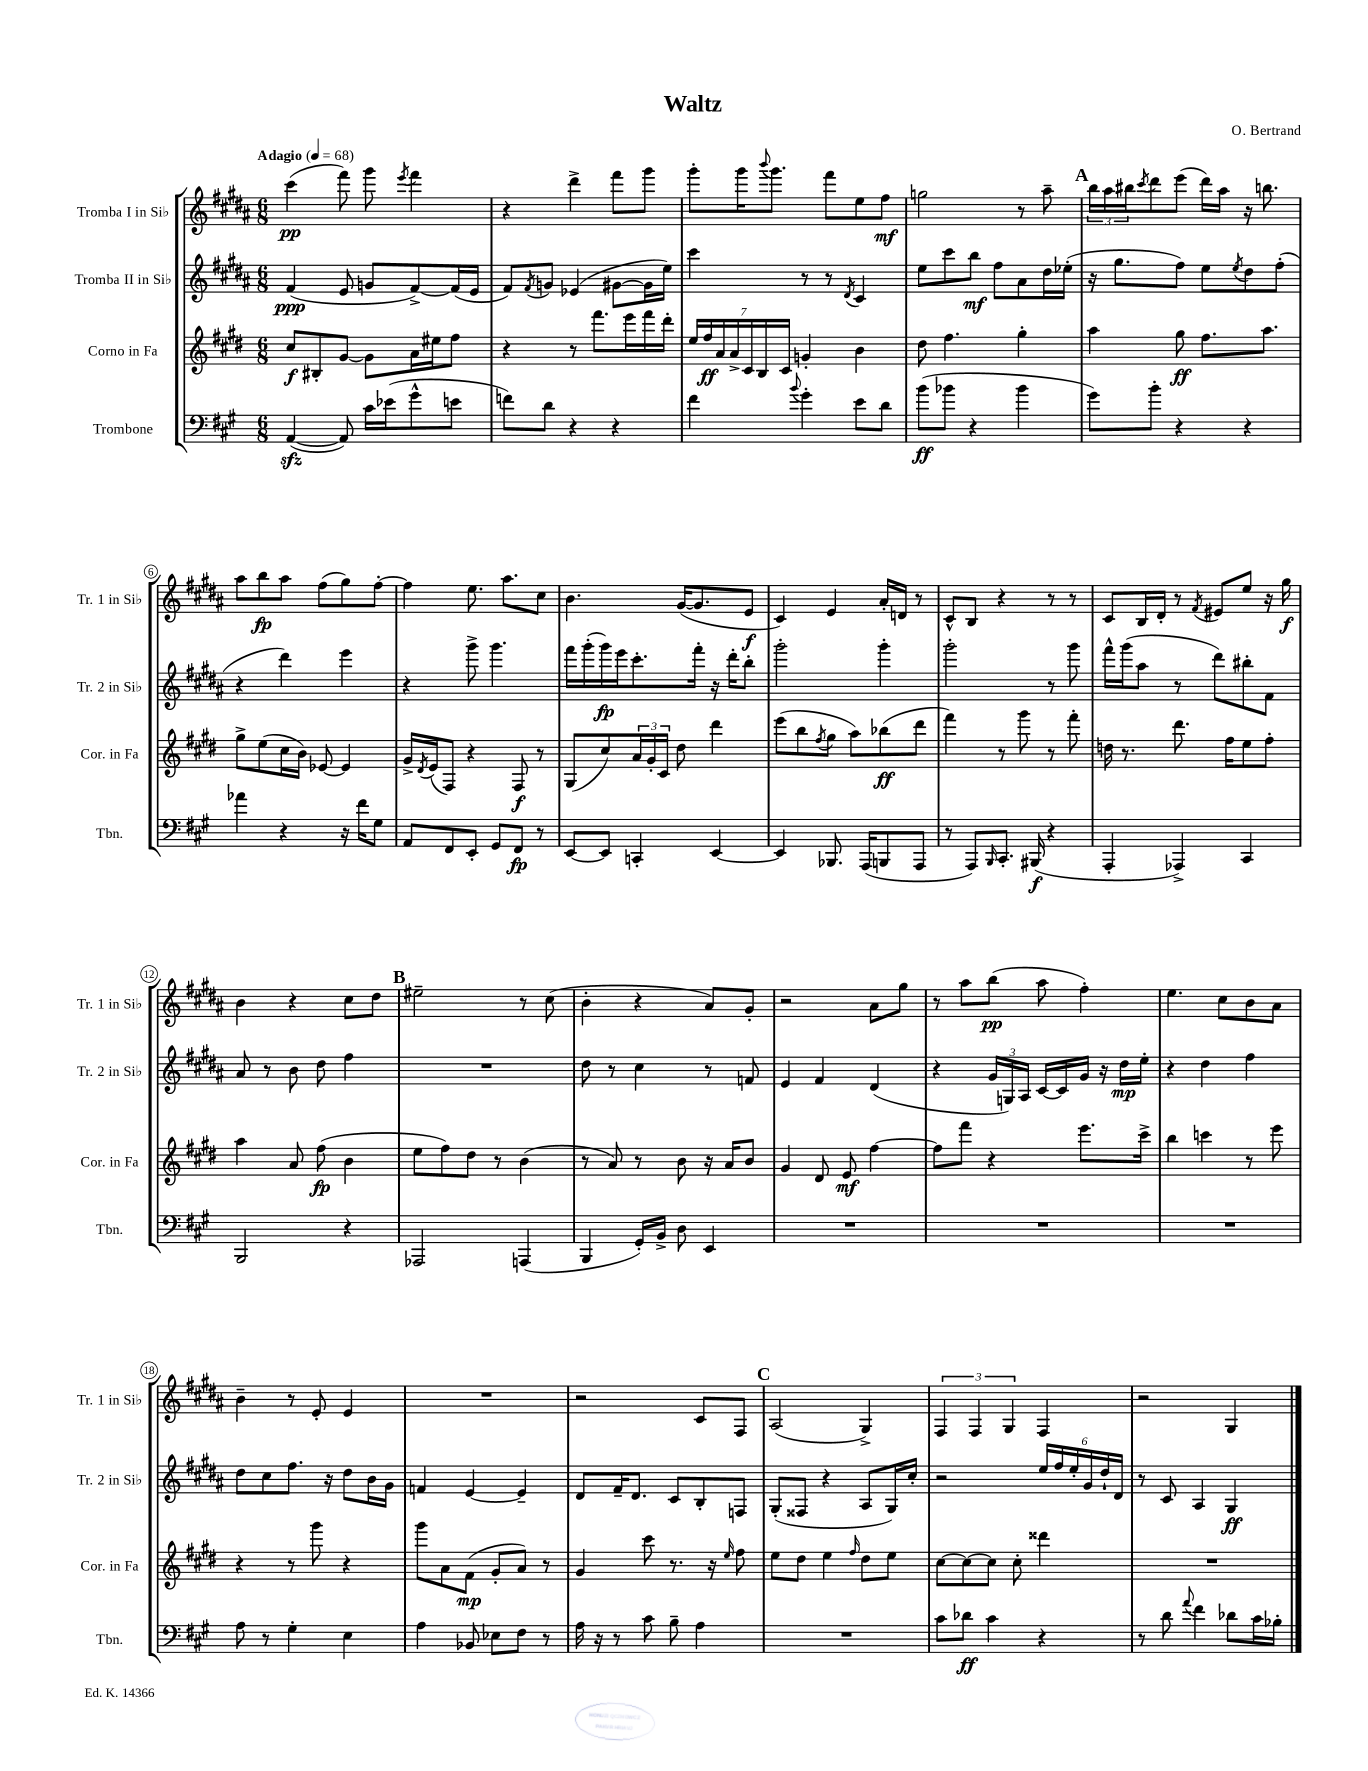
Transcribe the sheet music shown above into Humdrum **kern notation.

**kern	**kern	**kern	**kern
*staff4	*staff3	*staff2	*staff1
*clefF4	*clefG2	*clefG2	*clefG2
*k[f#c#g#]	*k[f#c#g#d#]	*k[f#c#g#d#a#]	*k[f#c#g#d#a#]
*M6/8	*M6/8	*M6/8	*M6/8
*MM68	*MM68	*MM68	*MM68
([4AA/	8cc#/L	(4f#/	(4ccc#\
.	8B#'/	.	.
8AA/])	[8g#/J	8e/	8fff#\)
16c#\LL	8g#\]L	8g/L	8ggg#\
(16e-\J	.	.	.
.	.	.	8qeee/
8g#^^\	16a\L	[8f#^/)	4fff#\
.	16ee#\J	.	.
8e\J	8ff#\J	(16f#/]L	.
.	.	16e/JJ	.
=	=	=	=
8f\L)	4r	8f#/L)	4r
.	.	8qf#/	.
8d\J	.	8g/J	.
4r	8r	(4e-/	4ddd#^\
.	8.fff#\L	.	.
4r	.	[8g#\L	8fff#\L
.	16eee\L	.	.
.	16fff#\	16g#\]L	8ggg#\J
.	16ddd#'\JJ	16ee\JJ)	.
=	=	=	=
4f#\	28ee/LL	4ccc#\	8ggg#'\L
.	28ff#/	.	.
.	28a/	.	.
.	28a^/	.	.
.	.	.	16ggg#\K
.	28c#/	.	.
.	28B/	.	.
.	.	.	8qqbbb/
.	.	.	8.ggg#\J
.	28c#/JJ	.	.
8qqb/	.	.	.
4g#'\	4g'/	8r	.
.	.	8r	8fff#\L
.	.	8qd#/	.
8e\L	4b\	4c#/	8ee\
8d\J	.	.	8ff#\J
=	=	=	=
(8b\L	8dd#\	8ee\L	2gg\
8b-\J	4.ff#\	8ccc#\	.
4r	.	8bb\J	.
.	.	8ff#\L	.
4b-\	4gg#'\	8a#\	8r
.	.	16dd#\L	8aa#~\
.	.	(16ee-'\JJ	.
=	=	=	=
8g#\L)	4aa\	16r	24bb\LL
.	.	.	24aa#\
.	.	8.gg#\L	.
.	.	.	24bb#\J
.	.	.	8qccc#/
8b'\J	.	.	8ddd#\
4r	8gg#\	8ff#\J)	(8eee\J
.	8.ff#\L	8ee\L	16ddd#\LL)
.	.	.	16aa#\JJ
.	.	8qee/	.
4r	.	8dd#\	16r
.	8.aa\J	.	8.bb\
.	.	(8ff#'\J	.
=	=	=	=
4a-\	8gg#^\L	4r	8aa#\L
.	(8ee\	.	8bb\
4r	16cc#\L	4ddd#\)	8aa#\J
.	16b\JJ)	.	.
.	[8e-/	.	(8ff#\L
16r	4e-/]	4eee\	8gg#\)
16f#\LK	.	.	.
8G#\J	.	.	[8ff#'\J
=	=	=	=
8AA/L	16g#^/LL	4r	4ff#\]
.	8qd#/	.	.
.	(16e/J	.	.
8FF#/	8F#/J)	.	.
8EE'/J	4r	8ggg#^\	8.ee\
8GG#/L	.	4.ggg#\	.
.	.	.	8.aa#\L
8FF#/J	8F#/	.	.
8r	8r	.	8cc#\J
=	=	=	=
[8EE/L	(8G#/L	16fff#\LL	4.b\
.	.	(16ggg#'\	.
8EE/]J	8cc#/)	16ggg#\)	.
.	.	16eee\J	.
4CC'/	24a/L	8.ccc#'\	.
.	24g#'/	.	.
.	24c#/JJ	.	.
.	8dd#\	.	([16g#/LK
.	.	16fff#'\Jk	8.g#/]
[4EE/	4ddd#\	16r	.
.	.	16ddd#'\LK	.
.	.	8bb'\J	8e/J
=	=	=	=
4EE/]	(8eee\L	2ggg#'\	4c#/)
.	8bb\	.	.
.	8qff#/	.	.
8.BBB-/	8gg#\J	.	4e/
.	8aa\L)	.	.
(16AAA/LK	.	.	.
8BBB/	(8bb-\	4ggg#'\	16a#'/LL
.	.	.	16d/JJ
8AAA/J	8ddd#\J	.	8r
=	=	=	=
8r	4fff#\)	2ggg#'\	8c#^^/L
8AAA/L)	.	.	8B/J
16qqBBB/	.	.	.
8.CC#'/J	8r	.	4r
.	8ggg#\	.	.
(16BBB#/	.	.	.
4r	8r	8r	8r
.	8fff#'\	8ggg#\	8r
=	=	=	=
4AAA'/	16dd\	16fff#^^\LL	8c#/L
.	8.r	(16ggg#\J	.
.	.	8aa#\J	16B/L
.	.	.	16d#'/JJ
4AAA-^/)	8.ddd#\	8r	8r
.	.	.	8qf#/
.	.	8ddd#\L)	8e#/L
.	16ff#\LK	.	.
4CC#/	8ee\	8bb#'\	8ee/J
.	8ff#'\J	8f#\J	16r
.	.	.	16gg#\
=	=	=	=
2BBB/	4aa\	8a#/	4b\
.	.	8r	.
.	8a/	8b\	4r
.	(8ff#\	8dd#\	.
4r	4b\	4ff#\	8cc#\L
.	.	.	8dd#\J
=	=	=	=
2AAA-/	8ee\L	2.r	2ee#~\
.	8ff#\)	.	.
.	8dd#\J	.	.
.	8r	.	.
(4AAA/	(4b\	.	8r
.	.	.	(8cc#\
=	=	=	=
4BBB/	8r	8dd#\	4b'\
.	8a/)	8r	.
16GG#'/LL)	8r	4cc#\	4r
16BB^/JJ	.	.	.
8D\	8b\	.	.
4EE/	16r	8r	8a#/L)
.	16a/LK	.	.
.	8b/J	8f/	8g#'/J
=	=	=	=
2.r	4g#/	4e/	2r
.	8d#/	4f#/	.
.	8e/	.	.
.	[4ff#\	(4d#/	8a#\L
.	.	.	8gg#\J
=	=	=	=
2.r	8ff#\]L	4r	8r
.	8fff#\J	.	8aa#\L
.	4r	24g#/LL	(8bb\J
.	.	24G/)	.
.	.	24A#/JJ	.
.	.	[16c#/LL	8aa#\
.	.	16c#/]	.
.	8.eee\L	16g#/JJ	4ff#'\)
.	.	16r	.
.	.	16dd#\LL	.
.	16ccc#^\Jk	16ee'\JJ	.
=	=	=	=
2.r	4bb\	4r	4.ee\
.	4ccc\	4dd#\	.
.	.	.	8cc#\L
.	8r	4ff#\	8b\
.	8eee\	.	8a#\J
=	=	=	=
8A\	4r	8dd#\L	4b~\
8r	.	8cc#\	.
4G#'\	8r	8.ff#\J	8r
.	8ggg#\	.	8e'/
.	.	16r	.
4E\	4r	8dd#\L	4e/
.	.	16b\L	.
.	.	16g#\JJ	.
=	=	=	=
4A\	8ggg#\L	4f/	2.r
.	8a\	.	.
8BB-/	(8f#\J	[4e/	.
8E-\L	8g#'/L	.	.
8F#\J	8a/J)	4e~/]	.
8r	8r	.	.
=	=	=	=
16A\	4g#/	8d#/L	2r
16r	.	.	.
8r	.	16f#~/K	.
.	.	8.d#/J	.
8c#\	8ccc#\	.	.
8B~\	8.r	8c#/L	.
4A\	.	8B'/	8c#/L
.	16r	.	.
.	16qqee/	.	.
.	8ff#\	8F/J	8F#/J
=	=	=	=
2.r	8ee\L	(8G#'/L	(2A#/
.	8dd#\J	8F##/J	.
.	4ee\	4r	.
.	16qqff#/	.	.
.	8dd#\L	8A#/L	4G#^/)
.	8ee\J	16G#/L)	.
.	.	16cc#'/JJ	.
=	=	=	=
8c#\L	[8cc#\L	2r	6F#/
8d-\J	8cc#\_	.	.
.	.	.	6F#/
4c#\	8cc#\]J	.	.
.	.	.	6G#/
.	8cc#'\	.	.
4r	4ddd##\	24ee/LL	4F#/
.	.	24ff#/	.
.	.	24ee'/	.
.	.	24g#/	.
.	.	24dd#`/	.
.	.	24d#/JJ	.
=	=	=	=
8r	2.r	8r	2r
8d\	.	8c#/	.
8qqa/	.	.	.
4f#\	.	4A#/	.
8d-\L	.	4G#/	4G#/
16c#\L	.	.	.
16B-'\JJ	.	.	.
==	==	==	==
*-	*-	*-	*-
